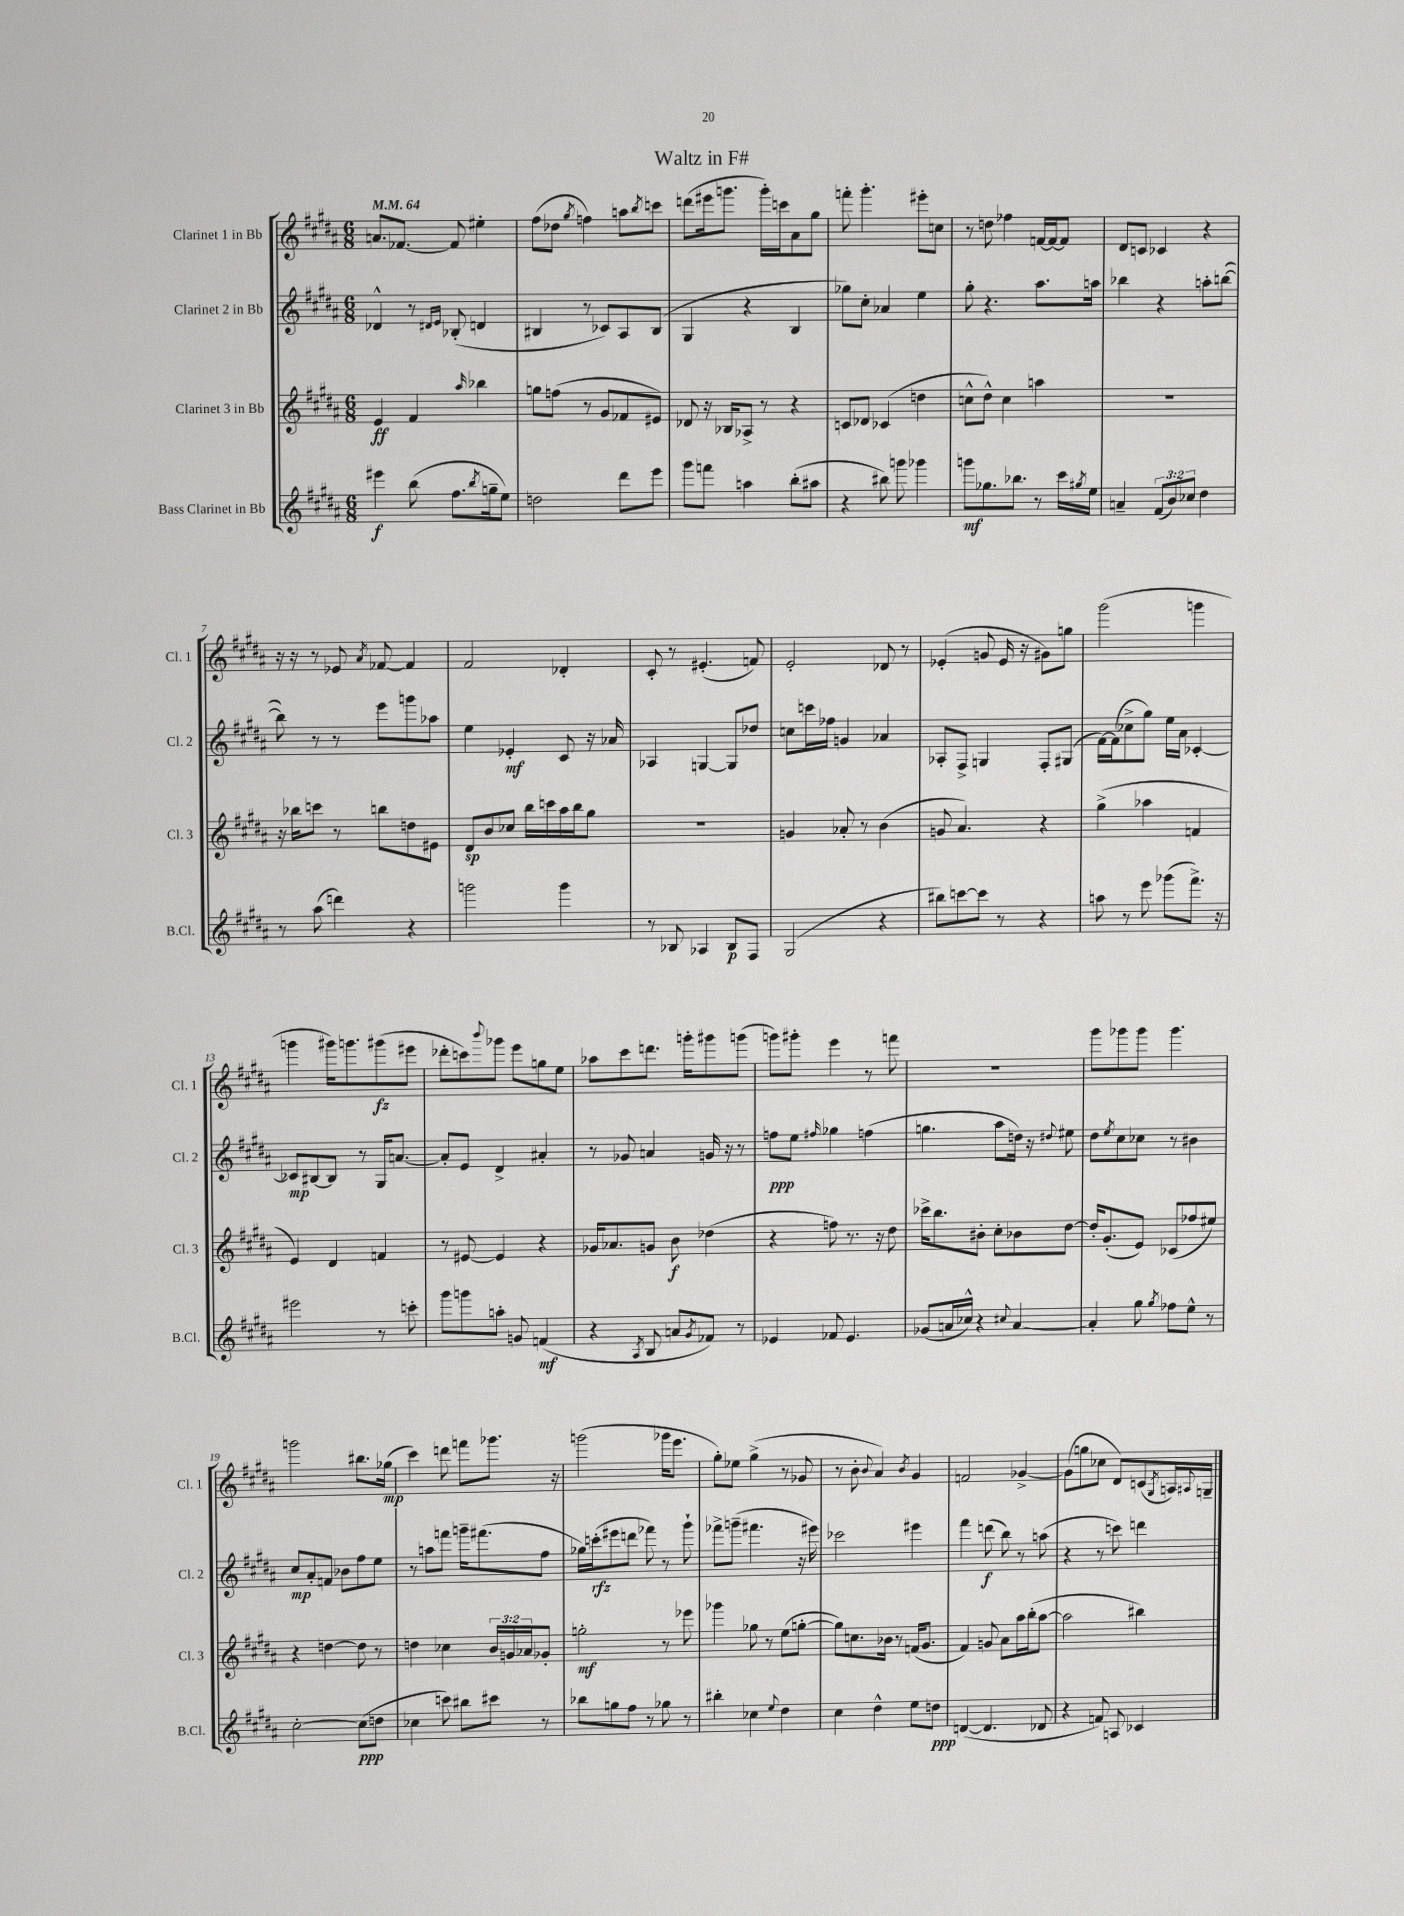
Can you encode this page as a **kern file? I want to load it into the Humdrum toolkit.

**kern	**kern	**kern	**kern
*staff4	*staff3	*staff2	*staff1
*clefG2	*clefG2	*clefG2	*clefG2
*k[f#c#g#d#a#]	*k[f#c#g#d#a#]	*k[f#c#g#d#a#]	*k[f#c#g#d#a#]
*M6/8	*M6/8	*M6/8	*M6/8
*MM64	*MM64	*MM64	*MM64
4eee#\	4e/	4d-^^/	8.a/L
.	.	.	[8.f-/J
(8bb\	4f#/	8r	.
.	.	16qqd#/LL	.
.	.	16qqe/JJ	.
8.ff#\L	.	(8B-'/	8f-/]
.	16qqaa#/	.	.
.	4bb-\	4d/	4ee#'\
8qbb/	.	.	.
16gg~\k	.	.	.
8ee\J)	.	.	.
=	=	=	=
2dd\	8gg\L	4B#/	(8ff#\L
.	(8ff\J	.	8dd-\J
.	.	.	8qgg#/
.	8r	8r	4ff\)
.	8g#/L	8c-/L)	.
8ddd#\L	8f-/	8A#/	8aa\L
.	.	.	8qbb/
8eee\J	8e#/J)	(8B#/J	8ccc\J
=	=	=	=
8ggg#\L	8d-/	4G#/	(8ddd\L
8fff\J	16r	.	16eee#\k
.	16B-/LK	.	8.ggg\J
4aa\	8A-^/J	4r	.
.	8r	.	16ggg'\LL)
.	.	.	16ccc\J
(8bb'\L	4r	4B/	8a#\
8aa#\J	.	.	8gg#\J
=	=	=	=
4r	8c/L	8gg-\L)	8fff'\
.	8d-/J	8cc#'\J	4.ggg#'\
8bb#\)	(4c-/	4a-/	.
8ggg\	.	.	.
4ggg-\	4dd\	4ee\	8eee#'\L
.	.	.	8cc\J
=	=	=	=
8ggg\L	8cc^^\L	8gg#'\	8r
8.gg-\	8dd#^^\J)	4.r	8dd\
.	4cc\	.	4ff-\
8.bb-\J	.	.	.
8r	4aa\	8.aa#\L	[16f/LL
.	.	.	16f/_J
16ccc#\LL	.	.	8f/]J
8qgg#/	.	.	.
16ee\JJ	.	16aa\Jk	.
=	=	=	=
4a~/	2.r	4bb-\	8d#/L
.	.	.	8c/J
(12f#/L	.	4r	4c-/
12b/)	.	.	.
12cc-/J	.	.	.
4dd#\	.	8aa'\L	4r
.	.	([8bb\J	.
=	=	=	=
8r	16r	8bb\])	16r
.	16bb-\LK	.	16r
(8aa#\	8ccc\J	8r	8r
4ddd\)	8r	8r	8e-/
.	.	.	8qa#/
.	8bb\L	8eee\L	[8f-/
4r	8dd\	8ggg\	4f-/]
.	8e#\J	8aa-\J	.
=	=	=	=
2ggg\	8d#/L	4ee\	2f#/
.	8b/	.	.
.	8cc-/J	4e-'/	.
.	16bb\LL	.	.
.	16ccc\	.	.
4ggg\	16aa#\	8c#/	4d-'/
.	16bb\J	.	.
.	8gg#\J	16r	.
.	.	16a-/	.
=	=	=	=
8r	2.r	4A-/	8c#'/
8B-/	.	.	8r
4A-/	.	[4G/	(4.e#'/
8B-/L	.	8G/]L	.
8F#/J	.	8dd-/J	8f/)
=	=	=	=
(2G#/	4g/	8cc\L	2e'/
.	.	16ccc\L	.
.	.	16ff-\JJ	.
.	8a-'/	4g/	.
.	8r	.	.
4r	(4b\	4a-/	8d-/
.	.	.	8r
=	=	=	=
8bb#\L)	8g/	8A-'/L	(4e-'/
[8ccc\	4.a#/)	8F#^/J	.
8ccc\]J	.	4G/	8g/
8r	.	.	16e-/
.	.	.	16r
4r	4r	8F#'/L	8g#\L)
.	.	(8G#/J	8gg\J
=	=	=	=
8aa\	(4gg#^\	[16f#\LL)	(2ggg#\
.	.	(16f#\]J	.
8r	.	8cc-^\	.
8eee\	4aa-\	8gg#\J)	.
(8ggg-\L	.	16ee\LL	.
.	.	16a#\JJ	.
8.fff#^\J)	4f/	[4c-'/	4ggg\
16r	.	.	.
=	=	=	=
2eee#\	4e/)	8c-/]L	4ggg\
.	.	[8B#/	.
.	4d#/	8B#/]J	16ggg#\LK)
.	.	.	8.ggg\
.	.	8r	.
8r	4f/	16G#/LK	(8ggg#\
.	.	[8.a/J	.
8ccc'\	.	.	8eee#\J
=	=	=	=
8ggg#\L	8r	8a'/]L	8ddd-'\L
8ggg\	[8e#/	8e/J	8ccc\)
.	.	.	8qqbbb/
8aa'\J	4e#/]	4d#^/	8ggg-\J
8g/	.	.	8eee\L
(4f/	4r	4a#'/	8gg\
.	.	.	8ee\J
=	=	=	=
4r	16g-/LK	8r	8aa-\L
.	8.a-/	.	.
.	.	8g-/	8ccc#\
8qA#/	.	.	.
8B/	8g/J	4a/	8.ddd\J
8a/L	8b\	.	.
.	.	.	16ggg'\LK
8qg#/	.	.	.
8f-/J)	(4dd-\	16g/	8ggg#\
.	.	16r	.
8r	.	8r	(8ggg\J
=	=	=	=
4e-/	4r	8ff\L	8ggg\L)
.	.	8ee\J	8ggg#'\J
.	.	16qqff#/	.
8f-/	8ff\)	4gg-\	4eee\
4.e-/	8.r	.	.
.	.	(4ff\	8r
.	16r	.	.
.	8dd#\	.	8fff\
=	=	=	=
(8g-/L	16ccc-^\LK	4.gg\	2.r
.	8.bb\	.	.
16a/L	.	.	.
16cc-^^/JJ)	.	.	.
4r	8b#'\J	.	.
.	8cc#'\L	8aa#\L	.
8qqcc#/	.	.	.
[4a/	8b-\	16dd\Jk)	.
.	.	16r	.
.	.	8qqdd#/	.
.	[8dd#\J	8ee#\	.
=	=	=	=
4a'/]	16dd#'/]LK	8dd#\L	8ggg#\L
.	(8.g#'/	.	.
.	.	8qee/	.
.	.	8cc#\	8ggg-\
8gg#\	8e/J)	8cc-\J	8ggg-\J
8qgg#/	.	.	.
8ff-\L	(8c-/L	8r	4.ggg-\
8ee^^\J	8ff-/	4b#\	.
8r	8ee#/J)	.	.
=	=	=	=
[2cc#'\	4r	8cc#/L	2ggg\
.	.	8a#'/	.
.	[4dd\	8f/J	.
.	.	8b-\L	.
(8cc#\]L	8dd\]	8ff#\	8.bb#\L
8dd\J	8r	8ee\J	.
.	.	.	(16gg-\Jk
=	=	=	=
4cc-\	4dd\	8r	4ccc#\)
.	.	8aa\L	.
8ccc\)	4cc-\	8fff\J	8ddd\
8bb#\L	.	16ggg~\LK	8fff\L
.	.	(8.fff#\	.
8ccc#\J	24b/LL	.	8.ggg-\J
.	24g/	.	.
.	24a-/J	.	.
8r	8g-'/J	8ff#\J	.
.	.	.	16r
=	=	=	=
8bb-\L	2gg'\	16gg-\LL)	(2ggg\
.	.	(16ccc'\J	.
8gg\	.	8eee#\	.
8ff#\J	.	8ddd\J	.
8r	.	8fff-\)	.
8gg-\	8r	8r	16ggg-\LK
.	.	.	8.eee\J
8r	8eee-\	8ggg#`\	.
=	=	=	=
4bb#'\	4ggg-\	8fff-^\L	8gg#'\L)
.	.	(8ggg~\J	8ee-\J
4cc-\	8gg-\	4.fff#\	(4gg#^\
.	8r	.	.
8qqee/	.	.	.
4dd#\	(8ee\L	.	8r
.	[8gg'\J	16r	8g-/
.	.	16eee#\)	.
=	=	=	=
4cc#\	8gg\]L)	2ccc-\	8r
.	8.cc\	.	8b'\
.	.	.	8qqb/
4dd#^^\	.	.	4a#/)
.	16b-\Jk	.	.
.	8r	.	.
.	.	.	8qb/
8ee\L	(16f/LK	4eee#\	4g#/
.	8.g#/J	.	.
8dd\J	.	.	.
=	=	=	=
([4d/	4f#/)	4fff#\	2f/
4.d/]	8g/	(8ddd\	.
.	8a#\L	8bb\)	.
.	16aa#\L	8r	[4g-^/
.	(16bb'\J	.	.
8d-/	[8aa#\J	(8aa\	.
=	=	=	=
4r	2aa#\]	4r	(8g-\]L
.	.	.	8gg\
8f/)	.	8r	8cc-\J
8A/	.	8ccc\)	8d#/L)
4c-/	4bb#\)	4ddd\	(8c/
.	.	.	8qG#/
.	.	.	16A/L)
.	.	.	8qqA#/
.	.	.	16G~/JJ
==	==	==	==
*-	*-	*-	*-
